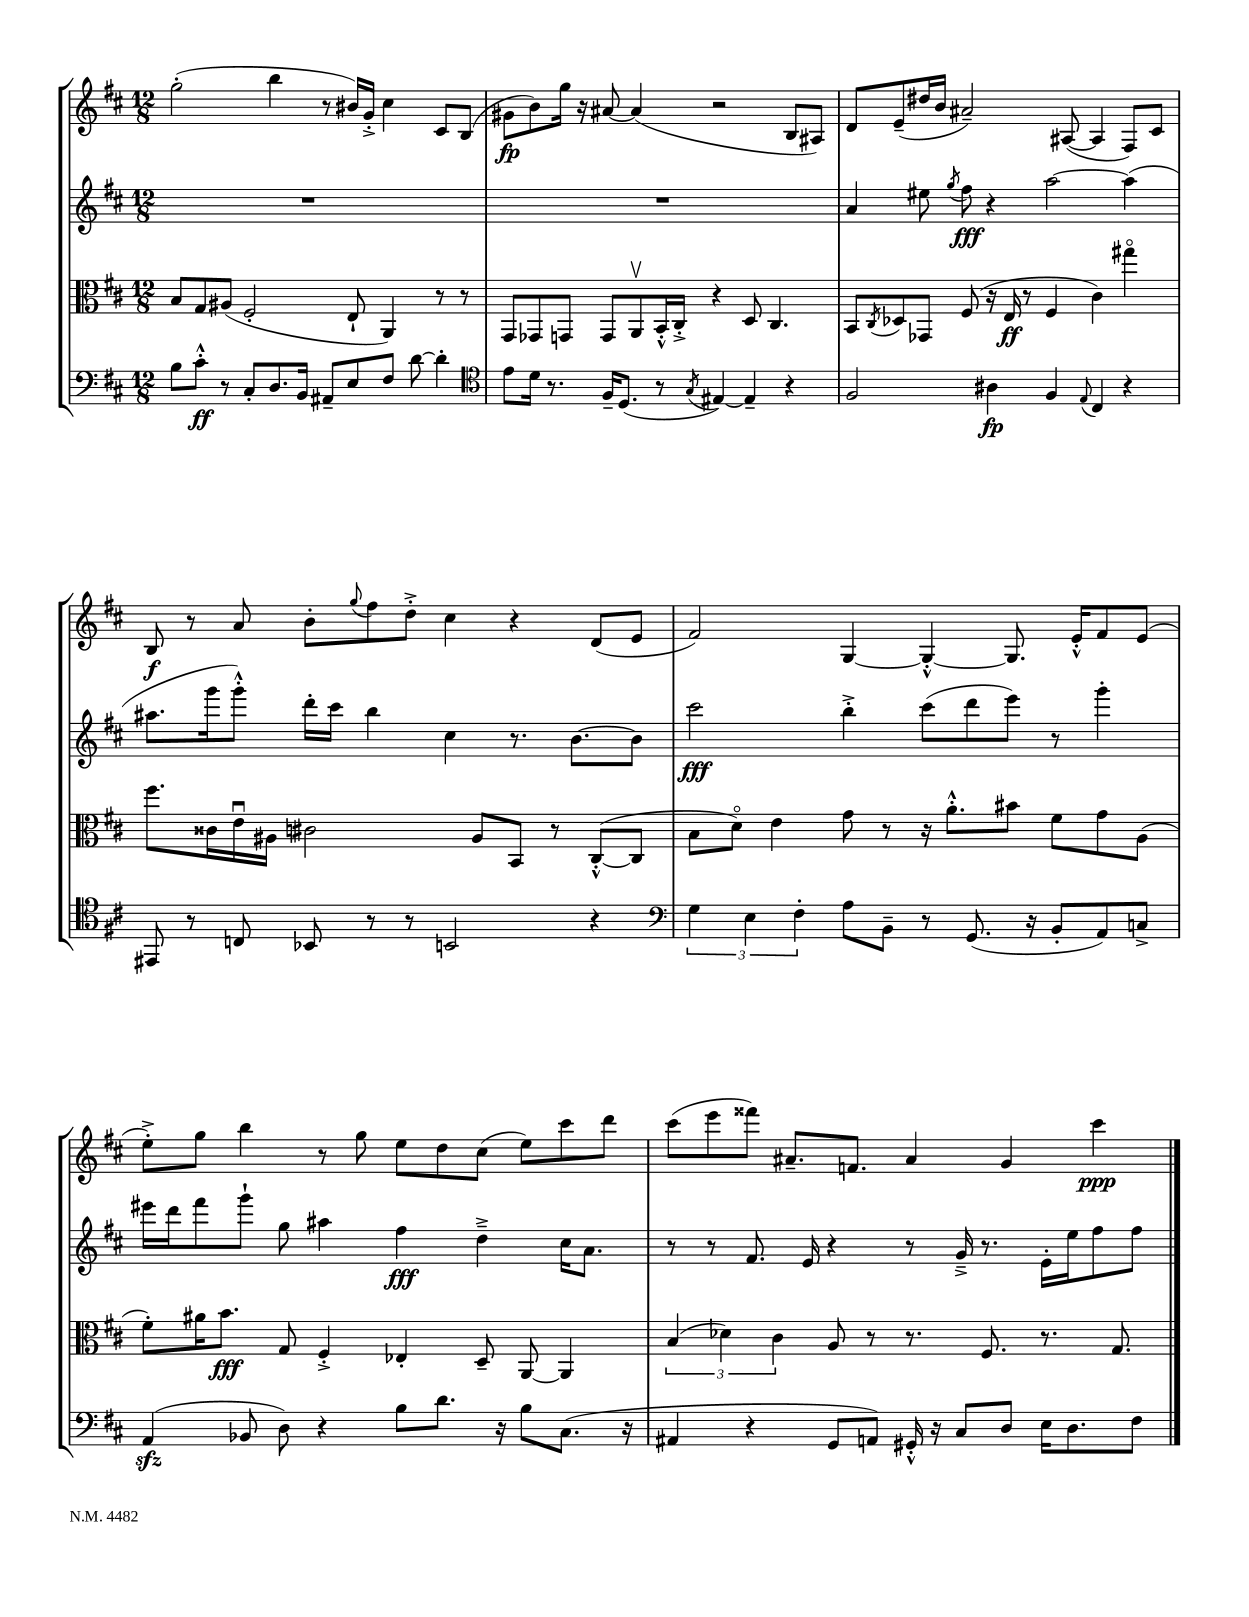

**kern	**kern	**kern	**kern
*staff4	*staff3	*staff2	*staff1
*clefF4	*clefC3	*clefG2	*clefG2
*k[f#c#]	*k[f#c#]	*k[f#c#]	*k[f#c#]
*M12/8	*M12/8	*M12/8	*M12/8
8B	8B	1.r	(2gg'
8c#'^^	8G	.	.
8r	(8A#	.	.
8C#'	2F#'	.	.
8.D	.	.	4bb
16BB	.	.	.
8AA#~	.	.	8r
8E	8E`	.	16b#)
.	.	.	16g'^
8F#	4AA)	.	4cc#
[8d	.	.	.
4d']	8r	.	8c#
.	8r	.	(8B
=	=	=	=
*clefC4	*	*	*
8e	8GG	1.r	8g#
16d	8GG-	.	8b)
8.r	.	.	.
.	8GG	.	16gg
.	.	.	16r
16F#~	8GG	.	[8a#
(8.D	.	.	.
.	8AAv	.	(4a#]
8r	16BB'^^	.	.
.	16C#'^	.	.
8qG	.	.	.
[4E#)	4r	.	2r
4E#~]	8D	.	.
.	4.C#	.	.
4r	.	.	8B
.	.	.	8A#)
=	=	=	=
2F#	8BB	4a	8d
.	8qC#	.	.
.	8D-	.	(8e~
.	8GG-	8ee#	16dd#
.	.	.	16b
.	.	8qgg	.
.	(8F#	8ff#	2a#~)
4A#	16r	4r	.
.	16E	.	.
.	8r	.	.
4F#	4F#	[2aa	.
.	.	.	([8A#
8qqE	.	.	.
4C#	4c#)	.	4A#]
4r	4gg#o	(4aa]	8F#)
.	.	.	8c#
=	=	=	=
8EE#	8.ff#	8.aa#	8B
8r	.	.	8r
.	16c##	16ggg	.
8C	16eu	8ggg'^^)	8a
.	16A#	.	.
8BB-	2c#	16ddd'	8b'
.	.	16ccc#	.
.	.	.	8qqgg
8r	.	4bb	8ff#
8r	.	.	8dd'^
2BB	.	4cc#	4cc#
.	8A#	.	.
.	8BB	8.r	4r
.	8r	.	.
.	.	[8.b	.
4r	([8C#'^^	.	(8d
.	8C#]	8b]	8e
=	=	=	=
*clefF4	*	*	*
6G	8B	2ccc#	2f#)
.	8do)	.	.
6E	.	.	.
.	4e	.	.
6F#'	.	.	.
8A	8g	4bb'^	[4G
8BB~	8r	.	.
8r	16r	(8ccc#	4G'^^_
.	8.a'^^	.	.
(8.GG	.	8ddd	.
.	8b#	8eee)	8.G]
16r	.	.	.
8BB'	8f#	8r	.
.	.	.	16e'^^
8AA)	8g	4ggg'	8f#
8C^	(8A	.	(8e
=	=	=	=
(4AA	8f#')	16eee#	8ee'^)
.	.	16ddd	.
.	16a#	8fff#	8gg
.	8.b	.	.
8BB-	.	8ggg`	4bb
8D)	8G	8gg	.
4r	4F#'^	4aa#	8r
.	.	.	8gg
8B	4E-'	4ff#	8ee
8.d	.	.	8dd
.	8D~	4dd~^	(8cc#
16r	.	.	.
8B	[8AA	.	8ee)
(8.C#	4AA]	16cc#	8ccc#
.	.	8.a	.
.	.	.	8ddd
16r	.	.	.
=	=	=	=
4AA#	(6B	8r	(8ccc#
.	.	8r	8eee
.	6d-)	.	.
4r	.	8.f#	8fff##)
.	6c#	.	.
.	.	.	8.a#~
.	.	16e	.
8GG	8A	4r	.
.	.	.	8.f
8AA)	8r	.	.
16GG#'^^	8.r	8r	4a#
16r	.	.	.
8C#	.	16g~^	.
.	8.F#	8.r	.
8D	.	.	4g
16E	8.r	16e'	.
8.D	.	16ee	.
.	.	8ff#	4ccc#
.	8.G	.	.
8F#	.	8ff#	.
==	==	==	==
*-	*-	*-	*-
